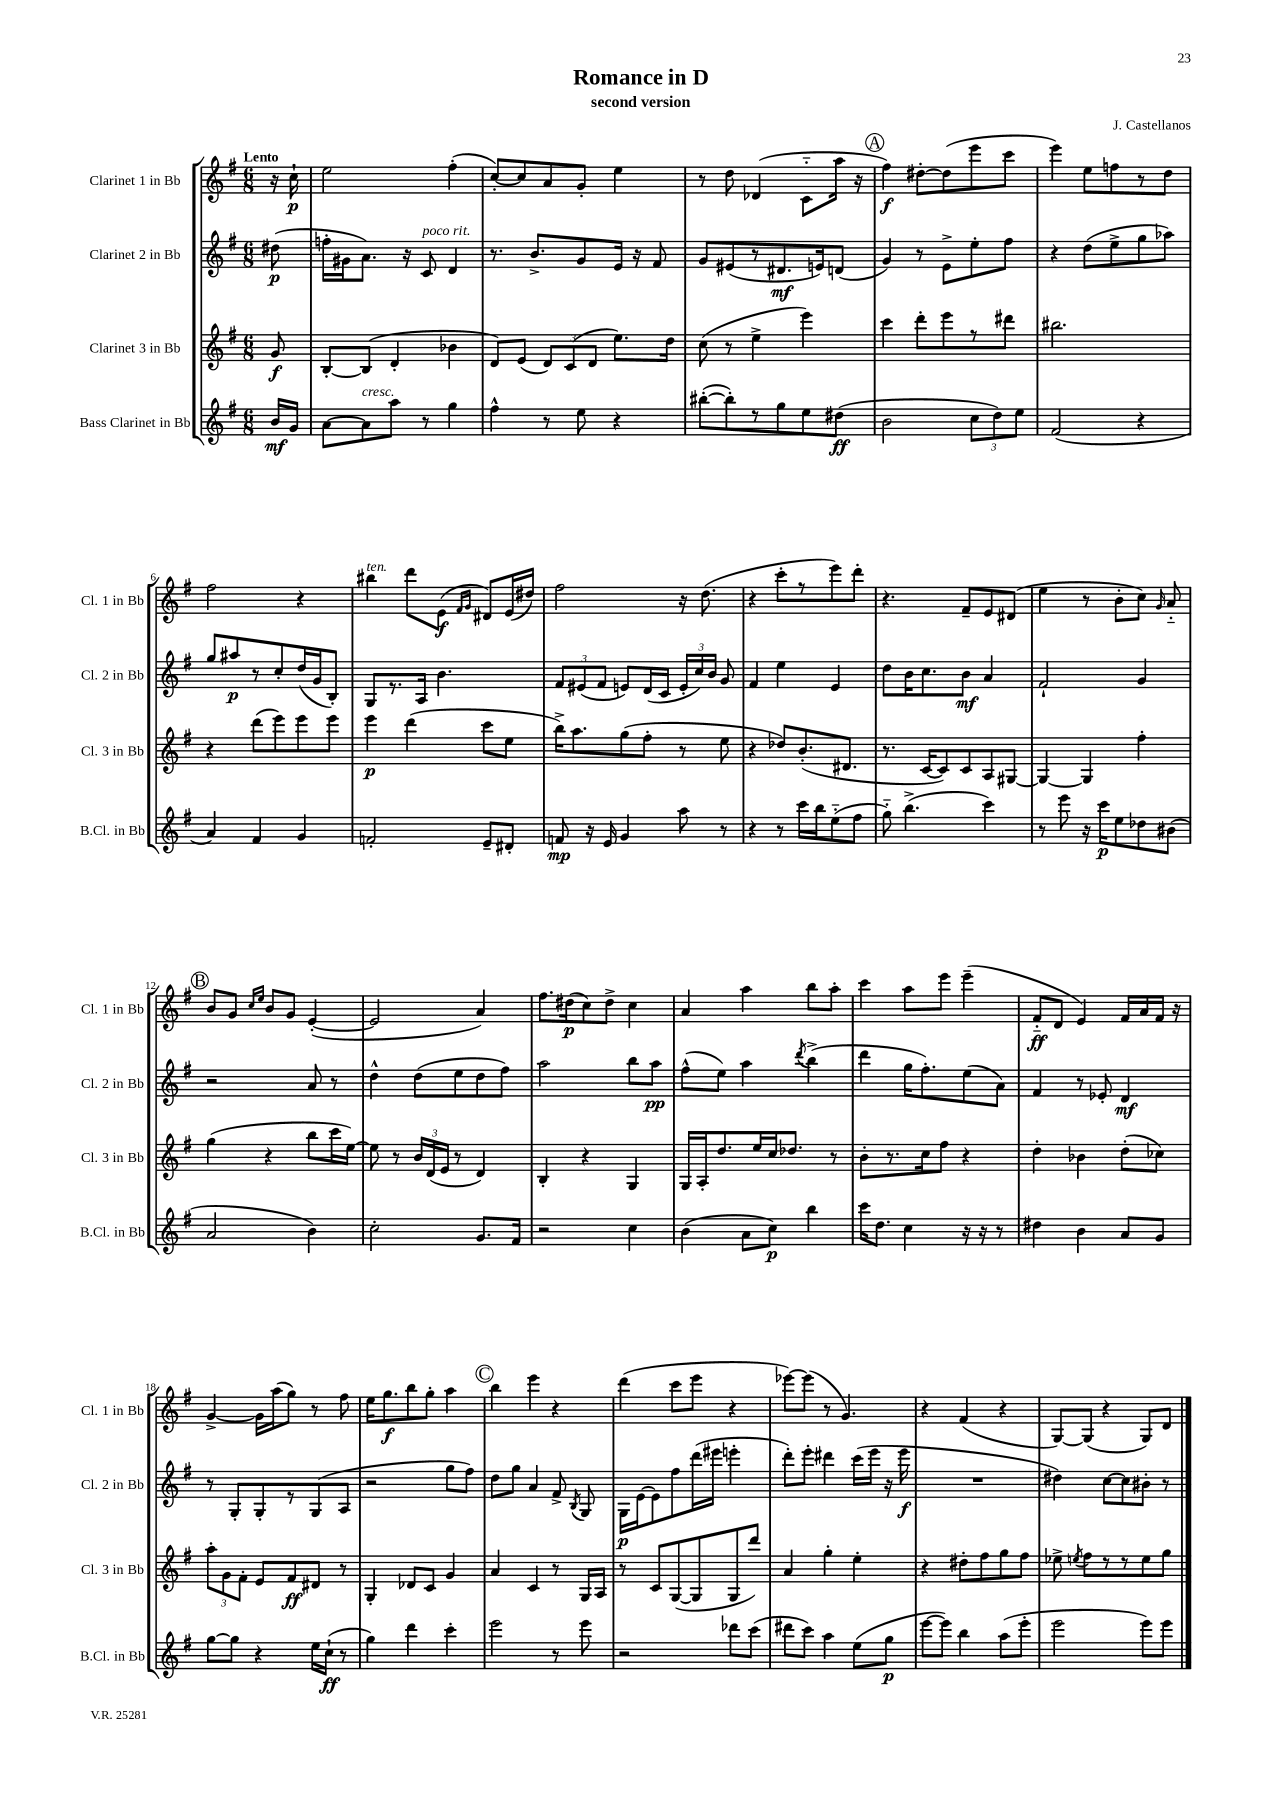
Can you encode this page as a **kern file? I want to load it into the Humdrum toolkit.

**kern	**kern	**kern	**kern
*staff4	*staff3	*staff2	*staff1
*clefG2	*clefG2	*clefG2	*clefG2
*k[f#]	*k[f#]	*k[f#]	*k[f#]
*M6/8	*M6/8	*M6/8	*M6/8
16b	8g	(8dd#	16r
16g	.	.	16cc`
=	=	=	=
[8a	[8B'	16ff'	2ee
.	.	16g#	.
8a]	(8B]	8.a)	.
8aa	4d'	.	.
.	.	16r	.
8r	.	8c	.
4gg	4b-	4d	(4ff#'
=	=	=	=
4ff#^^	8d)	8.r	[8cc')
.	(8e	.	8cc]
.	.	8.b^	.
8r	12d)	.	8a
.	(12c	.	.
8ee	.	8g	8g'
.	12d	.	.
4r	8.ee)	16e	4ee
.	.	16r	.
.	.	8f#	.
.	16dd	.	.
=	=	=	=
([8bb#'	(8cc	8g	8r
8bb#'])	8r	(8e#	8dd
8r	4ee^	8r	(4d-
8gg	.	8.d#	.
8ee	4eee)	.	8c'~
.	.	16e)	.
(8dd#	.	(8d	16aa
.	.	.	16r
=	=	=	=
2b	4ccc	4g)	4ff#)
.	8ddd'	8r	[8dd#'
.	8eee	8e^	(8dd#]
12cc	8r	8ee'	8eee
12dd)	.	.	.
.	8ddd#	8ff#	8ccc
12ee	.	.	.
=	=	=	=
(2f#	2.bb#	4r	4eee)
.	.	(8dd	8ee
.	.	8ee^	8ff
4r	.	8gg	8r
.	.	8aa-)	8dd
=	=	=	=
4a)	4r	8gg	2ff#
.	.	8aa#	.
4f#	(8ddd	8r	.
.	8eee)	8cc'	.
4g	8eee	(16dd	4r
.	.	16g	.
.	8eee	8B')	.
=	=	=	=
2f'	4eee	8G	4bb#
.	.	8.r	.
.	(4ddd	.	8ddd
.	.	16A	.
.	.	4.b	(8e
.	.	.	16qqf#
.	.	.	16qqg
8e~	8ccc	.	8d#)
8d#'	8ee	.	(16e
.	.	.	16dd#)
=	=	=	=
8f	16bb^)	12f#	2ff#
.	8.aa	.	.
.	.	(12e#	.
16r	.	.	.
.	.	12f#	.
16e	.	.	.
4g	(8gg	8e)	.
.	8ff#'	(16d	.
.	.	16c	.
8aa	8r	24e'	16r
.	.	24cc)	.
.	.	.	(8.dd
.	.	24b	.
8r	8ee	8g	.
=	=	=	=
4r	4r	4f#	4r
8r	8dd-)	4ee	8ccc'
16ccc	(8.b'	.	8r
16bb	.	.	.
(8ee'~	.	4e	8eee)
.	8.d#	.	.
8ff#	.	.	8ddd'
=	=	=	=
8gg'~)	8.r	8dd	4.r
(4.bb^	.	16b	.
.	[16c	8.cc	.
.	8c])	.	.
.	8c	8b	8f#~
4ccc)	8A	4a	8e
.	[8G#	.	(8d#
=	=	=	=
8r	4G#_	2f#`	4ee
8eee	.	.	.
16r	4G#]	.	8r
16ccc	.	.	.
8ee	.	.	8b'
8dd-	4ff#'	4g	8cc)
.	.	.	16qqg
(8b#	.	.	8a'~
=	=	=	=
2a	(4gg	2r	8b
.	.	.	8g
.	.	.	16qqcc
.	.	.	16qqee
.	4r	.	8b
.	.	.	8g
4b)	8bb	8a	([4e'
.	16ccc	8r	.
.	[16ee)	.	.
=	=	=	=
2cc'	8ee]	4dd^^	2e]
.	8r	.	.
.	24b	(8dd	.
.	(24d	.	.
.	24e	.	.
.	8r	8ee	.
8.g	4d)	8dd	4a)
.	.	8ff#)	.
16f#	.	.	.
=	=	=	=
2r	4B'	2aa	8.ff#
.	.	.	(16dd#
.	4r	.	8cc)
.	.	.	8dd#^
4cc	4G	8bb	4cc
.	.	8aa	.
=	=	=	=
(4b	16G	(8ff#^^	4a
.	16A'	.	.
.	8.dd	8ee)	.
8a	.	4aa	4aa
.	16ee	.	.
8cc)	16cc	.	.
.	8.dd-	.	.
.	.	8qddd	.
4bb	.	(4bb^	8bb
.	8r	.	8aa'
=	=	=	=
16ccc	8b'	4ddd	4ccc
8.dd	.	.	.
.	8.r	.	.
4cc	.	16gg	8aa
.	16cc	8.ff#')	.
.	8ff#	.	8eee
16r	4r	(8ee	(4eee~
16r	.	.	.
8r	.	8a)	.
=	=	=	=
4dd#	4dd'	4f#	8f#'~
.	.	.	8d
4b	4b-	8r	4e)
.	.	8e-'	.
8a	(8dd'	4d	16f#
.	.	.	16a
8g	8cc-)	.	16f#
.	.	.	16r
=	=	=	=
[8gg	12aa'	8r	[4g^
.	12g	.	.
8gg]	.	8G'	.
.	12f#'	.	.
4r	8e	8G'	16g]
.	.	.	(16aa
.	8f#	8r	8gg)
16ee	8d#	(8G	8r
(16cc`	.	.	.
8r	8r	8A	8ff#
=	=	=	=
4gg)	4G'	2r	16ee
.	.	.	8.gg
4ddd	8d-	.	8bb
.	8c	.	8gg'
4ccc'	4g	8gg	4aa
.	.	8ff#)	.
=	=	=	=
2eee	4a	8dd	4bb
.	.	8gg	.
.	4c	4a	4eee
8r	8r	8f#^	4r
.	.	8qB	.
8eee	16G	8G	.
.	16A	.	.
=	=	=	=
2r	8r	16G	(4ddd
.	.	[16e	.
.	8c	8e]	.
.	([8G	8ff#	8ccc
.	8G]	(16ddd	8eee
.	.	16eee#	.
8ddd-	8G	4eee'	4r
(8ccc	8ddd)	.	.
=	=	=	=
8ddd#	4a	8ddd')	[8eee-)
8ccc)	.	8eee'	(8eee-]
4aa	4gg'	4ddd#	8r
.	.	.	4.g)
(8ee	4ee'	(16ccc	.
.	.	16eee	.
8gg	.	16r	.
.	.	16eee	.
=	=	=	=
[8eee	4r	2.r	4r
8eee])	.	.	.
4bb	8dd#'	.	(4f#
.	8ff#	.	.
(8aa	8gg	.	4r
8eee'	8ff#	.	.
=	=	=	=
2eee	8ee-^	4dd#)	[8G)
.	8qee	.	.
.	8ff#	.	(8G]
.	8r	[8cc	4r
.	8r	8cc]	.
8eee)	8ee	8b#'	8G)
8eee	8gg	8r	8d
==	==	==	==
*-	*-	*-	*-
